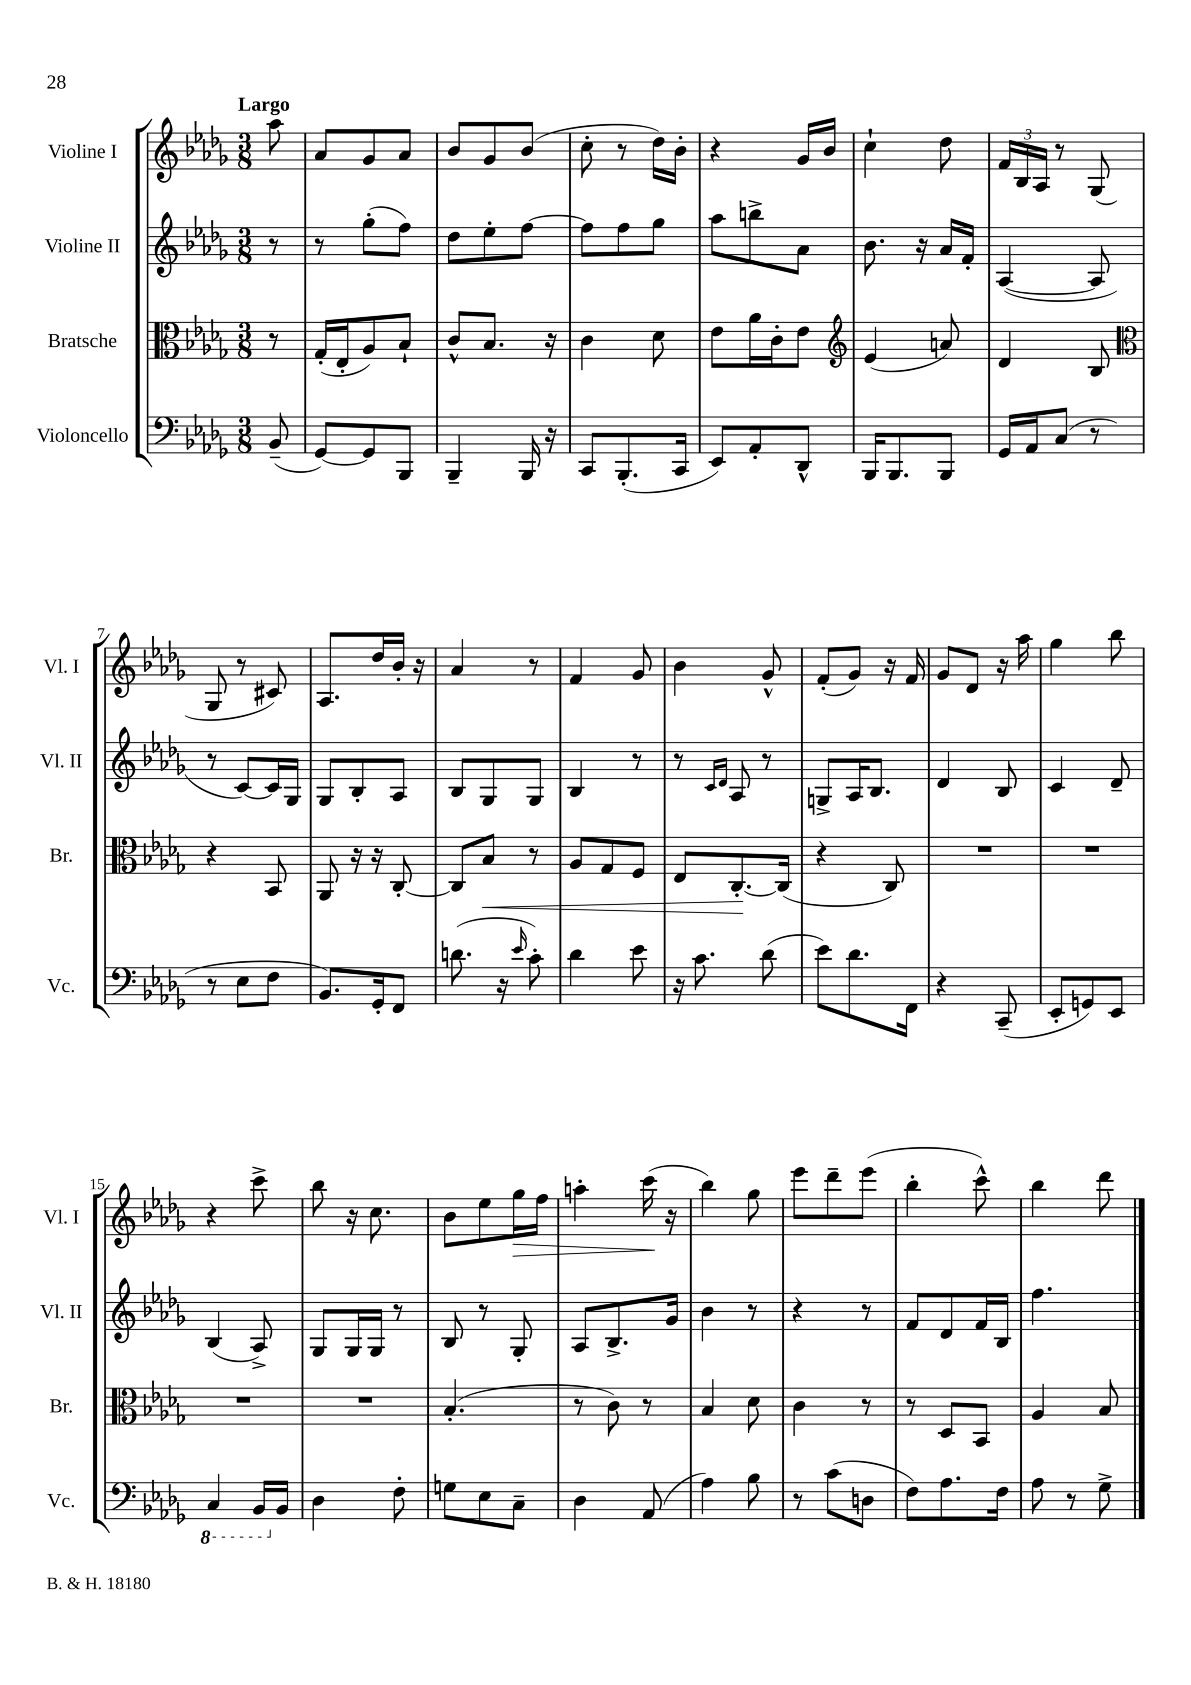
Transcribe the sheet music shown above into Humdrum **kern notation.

**kern	**kern	**kern	**kern
*staff4	*staff3	*staff2	*staff1
*clefF4	*clefC3	*clefG2	*clefG2
*k[b-e-a-d-g-]	*k[b-e-a-d-g-]	*k[b-e-a-d-g-]	*k[b-e-a-d-g-]
*M3/8	*M3/8	*M3/8	*M3/8
(8BB-~	8r	8r	8aa-
=	=	=	=
[8GG-)	(16G-'	8r	8a-
.	16E-'	.	.
8GG-]	8A-)	(8gg-'	8g-
8BBB-	8B-`	8ff)	8a-
=	=	=	=
4BBB-~	8c^^	8dd-	8b-
.	8.B-	8ee-'	8g-
16BBB-	.	[8ff	(8b-
16r	16r	.	.
=	=	=	=
8CC	4c	8ff]	8cc'
(8.BBB-'	.	8ff	8r
.	8d-	8gg-	16dd-)
16CC	.	.	16b-'
=	=	=	=
8EE-)	8e-	8aa-	4r
8AA-'	16a-	8bb^	.
.	16c'	.	.
8DD-^^	8e-	8a-	16g-
.	.	.	16b-
=	=	=	=
*	*clefG2	*	*
16BBB-	(4e-	8.b-	4cc`
8.BBB-	.	.	.
.	.	16r	.
8BBB-	8a)	16a-	8dd-
.	.	16f'	.
=	=	=	=
16GG-	4d-	([4A-	24f
.	.	.	24B-
16AA-	.	.	.
.	.	.	24A-
(8C	.	.	8r
8r	8B-	8A-]	(8G-
=	=	=	=
*	*clefC3	*	*
8r	4r	8r	8G-
8E-	.	[8c)	8r
8F	8BB-	16c]	8c#)
.	.	16G-	.
=	=	=	=
8.BB-)	8AA-	8G-	8.A-
.	16r	8B-'	.
16GG-'	16r	.	16dd-
8FF	[8C'	8A-	16b-'
.	.	.	16r
=	=	=	=
(8.d	8C]	8B-	4a-
.	8B-	8G-	.
16r	.	.	.
16qqe-	.	.	.
8c')	8r	8G-	8r
=	=	=	=
4d-	8A-	4B-	4f
.	8G-	.	.
8e-	8F	8r	8g-
=	=	=	=
16r	8E-	8r	4b-
8.c	.	.	.
.	.	16qqc	.
.	.	16qqd-	.
.	[8.C'	8A-	.
(8d-	.	8r	8g-^^
.	(16C]	.	.
=	=	=	=
8e-)	4r	8G^	(8f'
8.d-	.	16A-	8g-)
.	.	8.B-	.
.	8C)	.	16r
16FF	.	.	16f
=	=	=	=
4r	4.r	4d-	8g-
.	.	.	8d-
(8CC~	.	8B-	16r
.	.	.	16aa-
=	=	=	=
8EE-'	4.r	4c	4gg-
8GG)	.	.	.
8EE-	.	8d-~	8bb-
=	=	=	=
4CC	4.r	(4B-	4r
16BBB-	.	8A-^)	8ccc^
16BB-	.	.	.
=	=	=	=
4D-	4.r	8G-	8bb-
.	.	16G-	16r
.	.	16G-	8.cc
8F'	.	8r	.
=	=	=	=
8G	(4.B-'	8B-	8b-
8E-	.	8r	8ee-
8C~	.	8G-'	16gg-
.	.	.	16ff
=	=	=	=
4D-	8r	8A-	4aa'
.	8c)	8.B-^	.
(8AA-	8r	.	(16ccc
.	.	16g-	16r
=	=	=	=
4A-)	4B-	4b-	4bb-)
8B-	8d-	8r	8gg-
=	=	=	=
8r	4c	4r	8eee-
(8c	.	.	8ddd-~
8D	8r	8r	(8eee-
=	=	=	=
8F)	8r	8f	4bb-'
8.A-	8D-	8d-	.
.	8BB-	16f	8ccc^^)
16F	.	16B-	.
=	=	=	=
8A-	4A-	4.ff	4bb-
8r	.	.	.
8G-^	8B-	.	8ddd-
==	==	==	==
*-	*-	*-	*-
